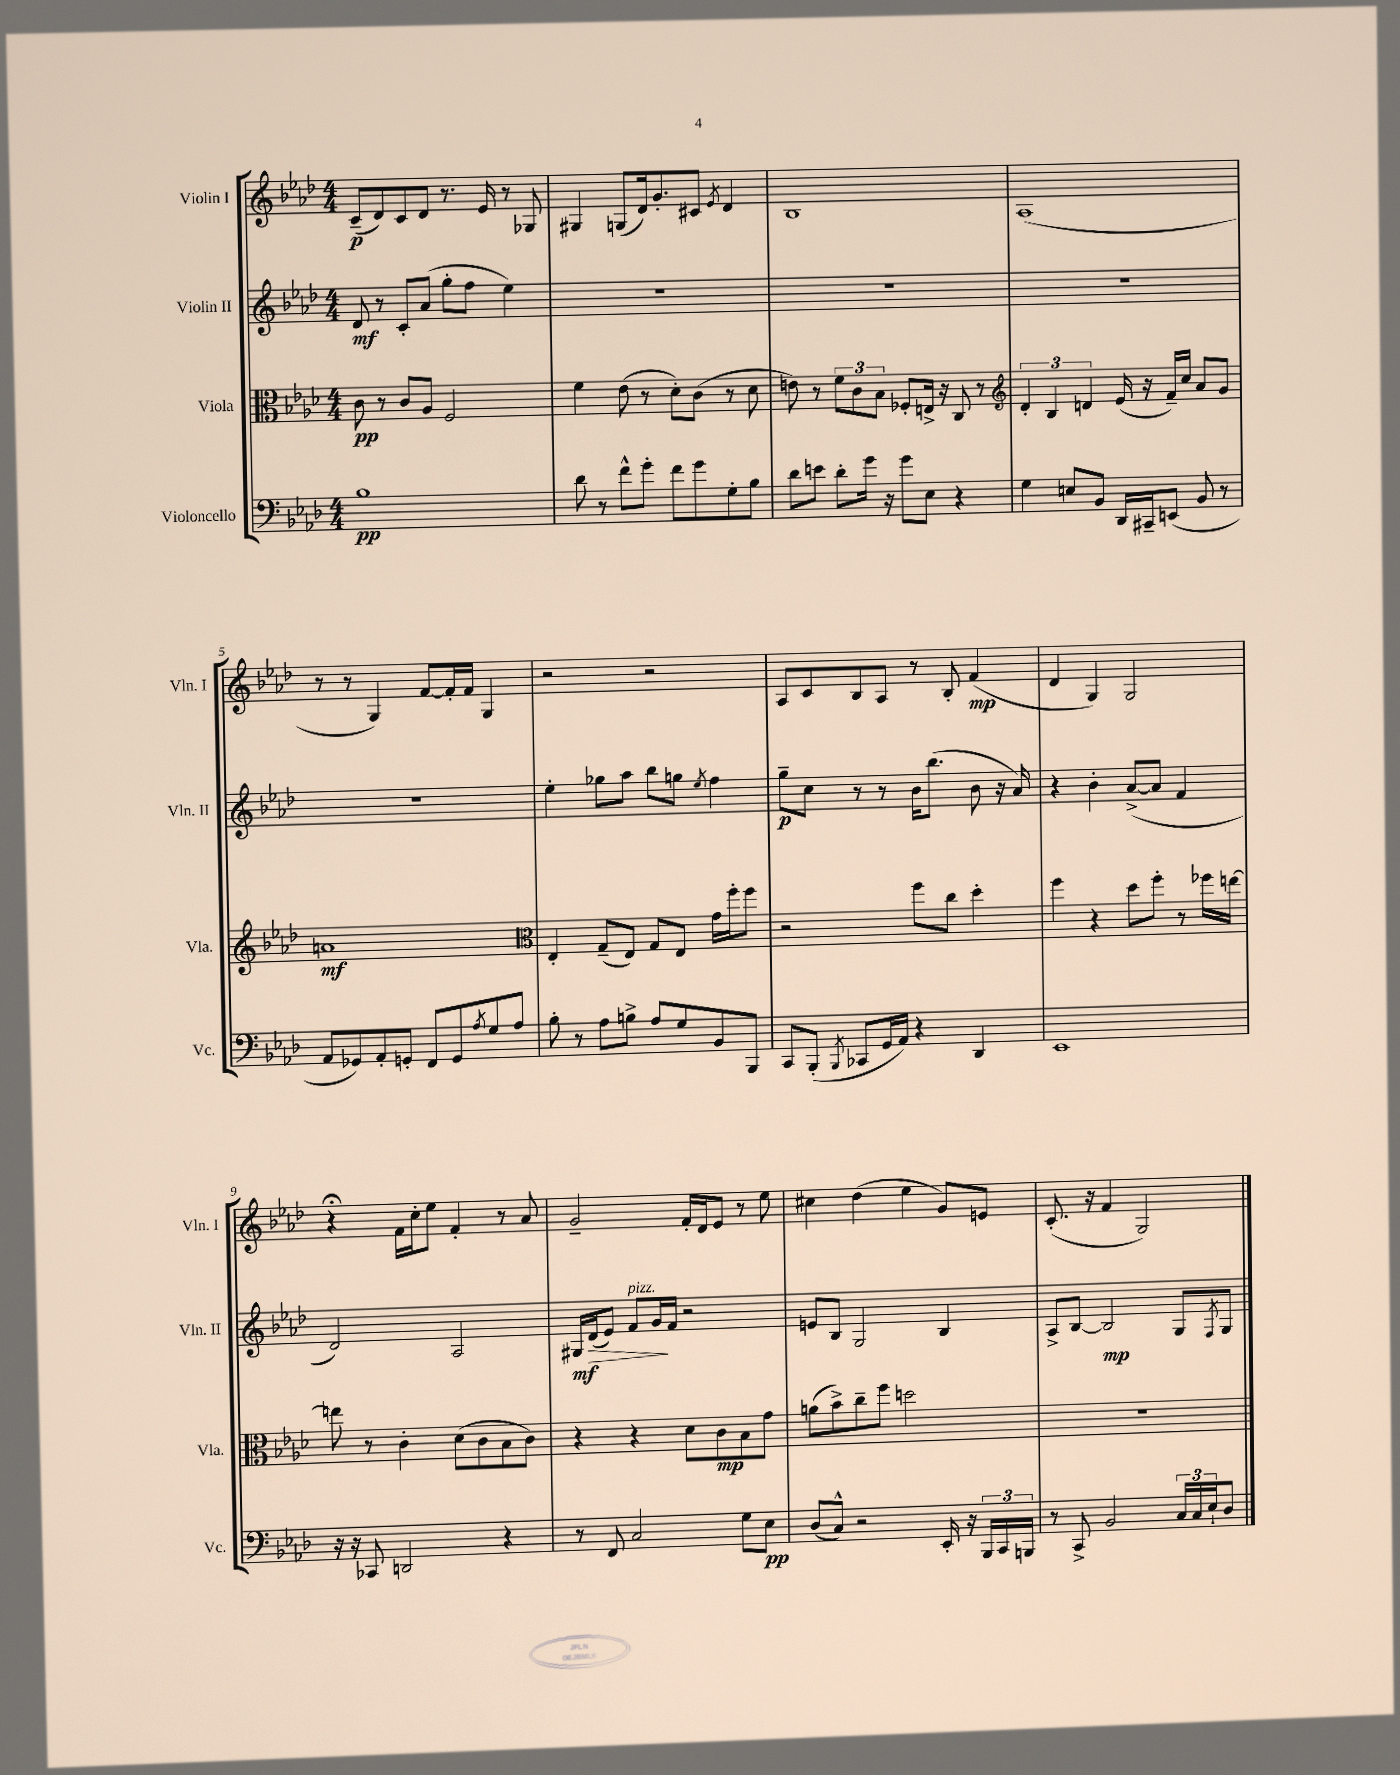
<<
\new StaffGroup <<
\new Staff = "s0" \with { instrumentName = "Violin I" shortInstrumentName = "Vln. I" } {
    \clef treble \key aes \major \numericTimeSignature \time 4/4
    c'8--\p( des'8) c'8 des'8 r8. ees'16 r8 ges8 |
    gis4 g8( des'16) g'8.-. cis'8 \acciaccatura { ees'8 } des'4 |
    bes1 |
    aes1( |
    r8 r8 g4) f'8~ f'16-. f'16 g4 |
    r2 r2 |
    aes8 c'8 bes8 aes8 r8 bes8-. f'4\mp( |
    des'4 g4) g2 |
    r4\fermata f'16 c''16-. ees''8 f'4-. r8 aes'8 |
    g'2-- f'16-. des'16 ees'8 r8 ees''8 |
    cis''4 des''4( ees''4 g'8) e'8 |
    c'8.-.( r16 f'4 g2) \bar "|." |
}
\new Staff = "s1" \with { instrumentName = "Violin II" shortInstrumentName = "Vln. II" } {
    \clef treble \key aes \major \numericTimeSignature \time 4/4
    des'8\mf r8 c'8-. aes'8( g''8-. f''8 ees''4) |
    R1 |
    R1 |
    R1 |
    R1 |
    ees''4-. ges''8 aes''8 bes''8 g''8 \acciaccatura { ees''8 } f''4 |
    g''8--\p c''8 r8 r8 bes'16 bes''8.( bes'8 r16 aes'16) |
    r4 bes'4-. aes'8~->( aes'8 f'4 |
    des'2) aes2 |
    gis16\mf des'16\>( ees'8) f'8^\markup { \italic "pizz." } g'16\! f'16 r2 |
    e'8 bes8 g2 bes4 |
    aes8-> bes8~ bes2\mp g8 \acciaccatura { f8 } g8 \bar "|." |
}
\new Staff = "s2" \with { instrumentName = "Viola" shortInstrumentName = "Vla." } {
    \clef alto \key aes \major \numericTimeSignature \time 4/4
    c'8\pp r8 c'8 aes8 f2 |
    f'4 ees'8( r8 des'8-.) c'8( r8 des'8 |
    e'8) r8 \tuplet 3/2 { f'8 c'8 bes8 } fes8-. e16-> r16 c8 r8 |
    \clef treble \tuplet 3/2 { des'4-. bes4 d'4 } ees'16( r16 f'16--) c''16 aes'8 g'8 |
    a'1\mf |
    \clef alto ees4-. g8--( ees8) g8 ees8 g'16 f''16-. f''8 |
    r2 f''8 c''8 des''4-. |
    f''4 r4 des''8 f''8-. r8 fes''16 e''16~ |
    e''8 r8 c'4-. des'8( c'8 bes8 c'8) |
    r4 r4 des'8 c'8\mp bes8 g'8 |
    a'8( bes'8->) c''8-- f''8 d''2 |
    R1 \bar "|." |
}
\new Staff = "s3" \with { instrumentName = "Violoncello" shortInstrumentName = "Vc." } {
    \clef bass \key aes \major \numericTimeSignature \time 4/4
    bes1\pp |
    des'8 r8 f'8-^ g'8-. f'8 g'8 g8-. bes8 |
    des'8 e'8 des'8-. g'16 r16 g'8 ees8 r4 |
    g4 e8 bes,8 des,16 cis,16-- e,8( bes,8 r8 |
    aes,8 ges,8) aes,8-. g,8-. f,8 g,8 \acciaccatura { aes8 } g8 aes8 |
    bes8-. r8 aes8 b8-> aes8 g8 bes,8 bes,,8 |
    c,8 bes,,8-.( \acciaccatura { bes,,8 } ces,8 g,16 aes,16) r4 des,4 |
    ees,1 |
    r16 r16 ces,8 d,2 r4 |
    r8 f,8 c2 g8 ees8\pp |
    des8( c8-^) r2 ees,16-. r16 \tuplet 3/2 { bes,,16 c,16 b,,16 } |
    r8 c,8-> bes,2 \tuplet 3/2 { c16 c16 ees16-! } des8 \bar "|." |
}
>>
>>
